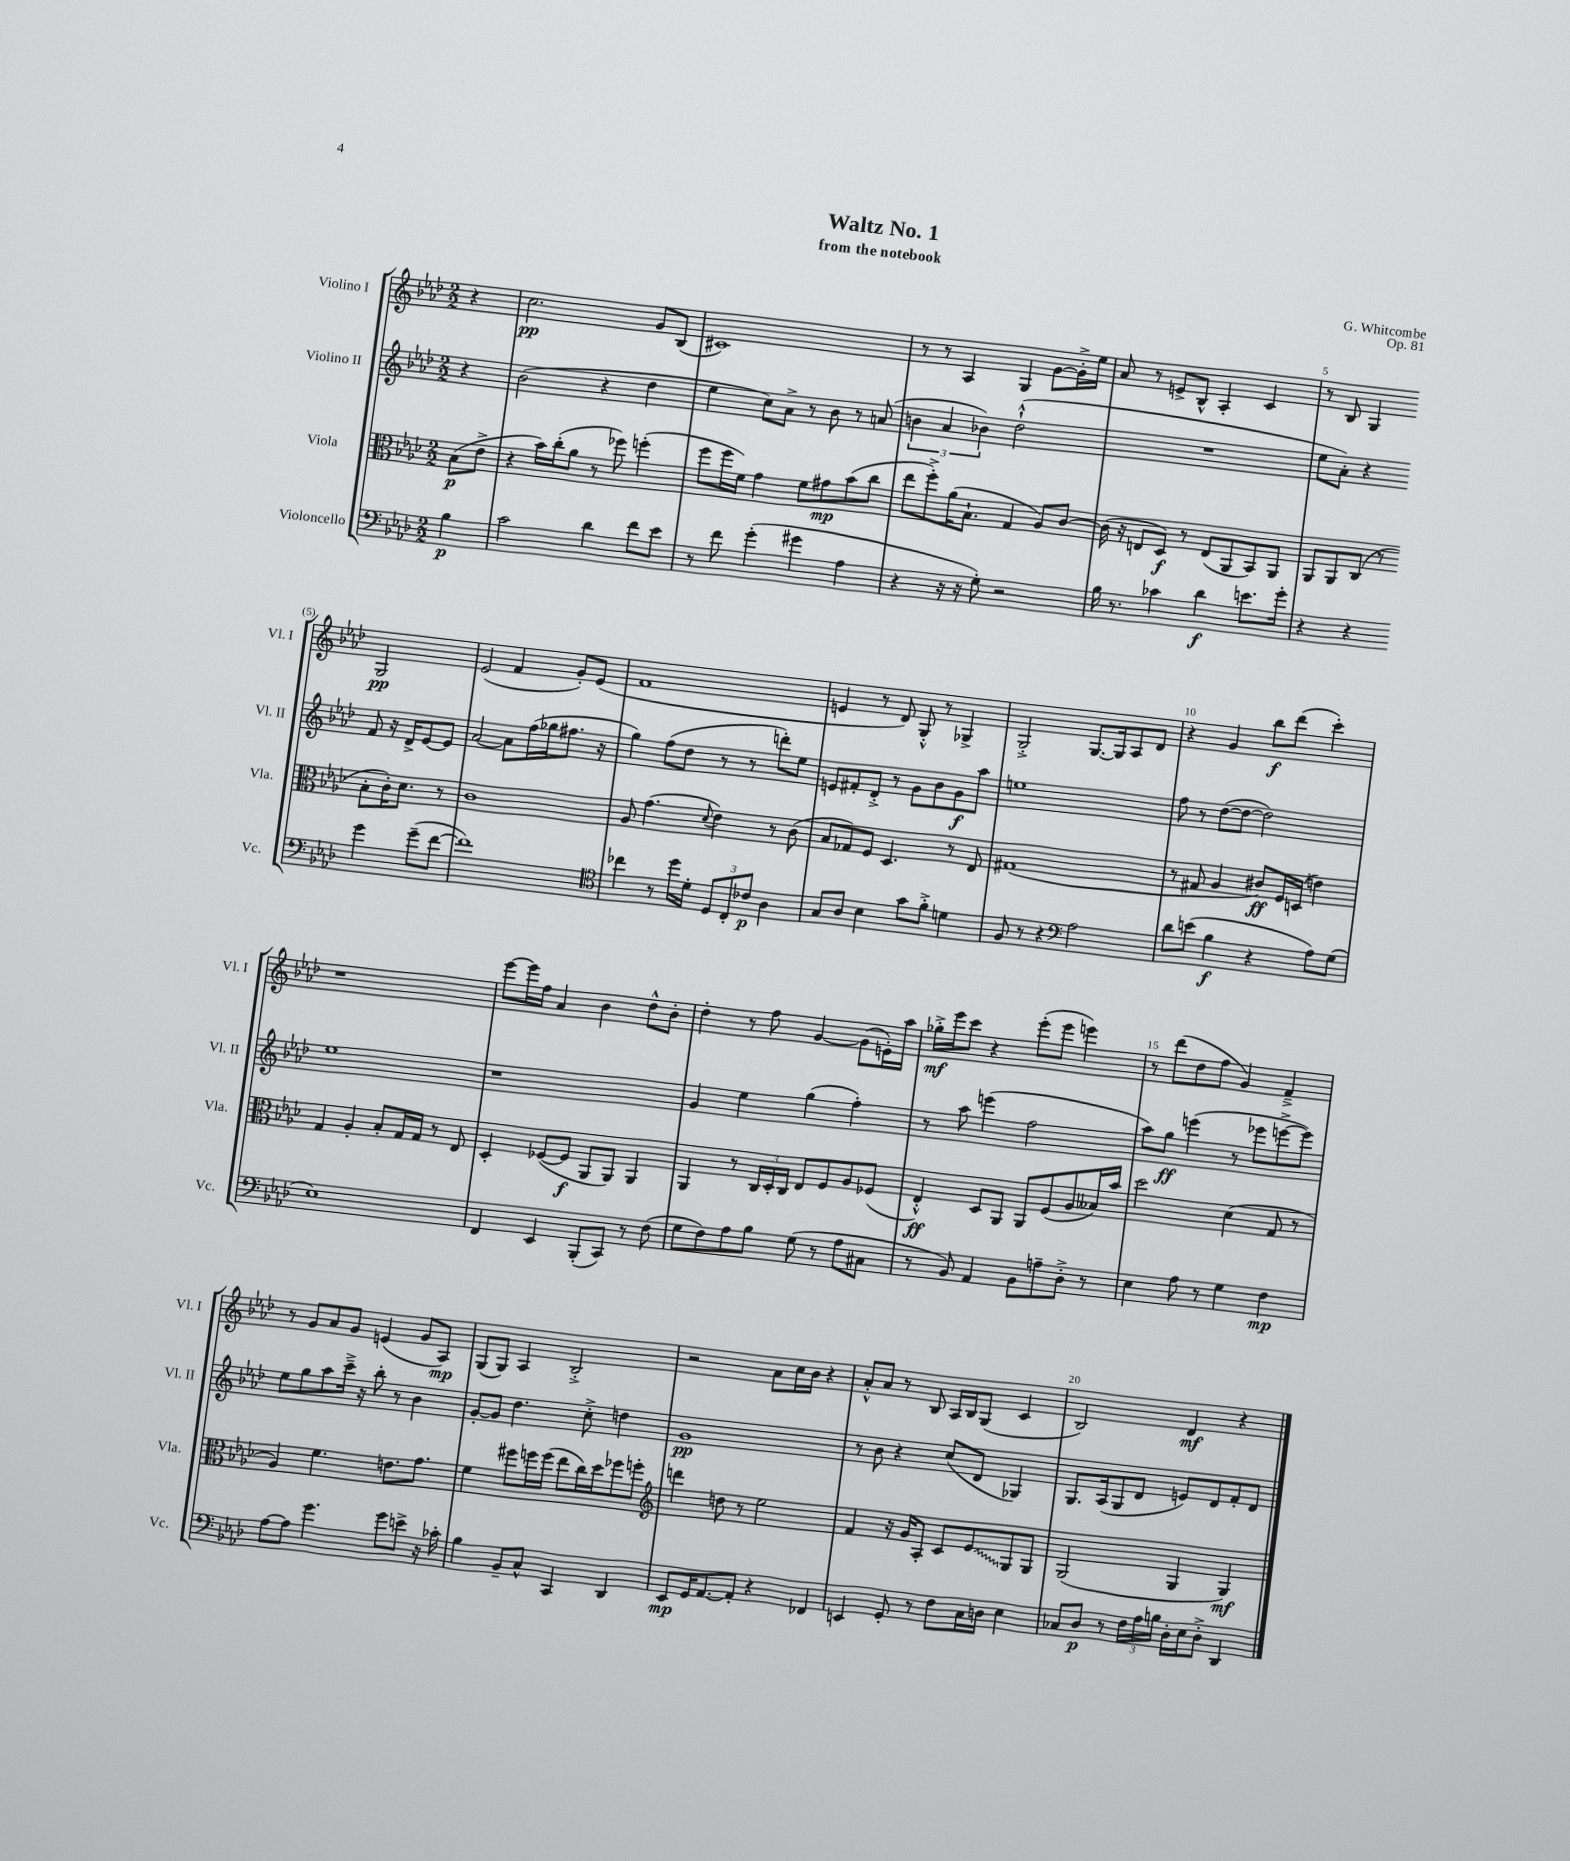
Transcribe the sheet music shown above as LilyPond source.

\header { title = "Waltz No. 1" composer = "G. Whitcombe" subtitle = "from the notebook" opus = "Op. 81" }
<<
\new StaffGroup <<
\new Staff = "s0" \with { instrumentName = "Violino I" shortInstrumentName = "Vl. I" } {
    \clef treble \key aes \major \numericTimeSignature \time 2/2 \partial 4
    r4 |
    c''2.\pp g'8 bes8( |
    cis'1) |
    r8 r8 aes4 g4 g'8~ g'16-.-> ees''16 |
    aes'8 r8 e'8-> bes8-^ aes4-. c'4 |
    r8 bes8 g4 g2\pp |
    ees'2( f'4 g'8-.) ees'8( |
    f'1 |
    e'4 r8 des'8) g8-.-^ r8 ges4-> |
    g2-.-> g8.~ g16 aes8 des'8 |
    r4 g'4 bes''8\f des'''8( c'''4-.) |
    r1 |
    ees'''8~ ees'''16 f''16 aes'4 bes'4 des''8-^ bes'8-. |
    des''4-. r8 f''8 g'4~ g'8( e'16-.) aes''16 |
    ges''16-.->\mf ees'''16 c'''8 r4 ees'''8-.( ees'''8 e'''4) |
    r8 des'''8( des''8 f''8 g'4) f'4---> |
    r8 g'8 aes'8 g'8 e'4( g'8 aes8\mp) |
    g8( g8) aes4 bes2-.-> |
    r2 aes'8 c''16 bes'16 r4 |
    aes'8-.-^ aes'8 r8 bes8 aes16 bes16 g8( c'4 |
    bes2) des'4\mf r4 \bar "|." |
}
\new Staff = "s1" \with { instrumentName = "Violino II" shortInstrumentName = "Vl. II" } {
    \clef treble \key aes \major \numericTimeSignature \time 2/2 \partial 4
    r4 |
    bes'2( r4 des''4 |
    ees''4 c''8) aes'8-> r8 bes'8 r8 a'8( |
    \tuplet 3/2 { b'4 aes'4 bes'4) } des''2-!-^( |
    R1 |
    ees''8 aes'8-.) r4 f'8 r16 des'16-> ees'8~ ees'8 |
    aes'2~ aes'8 f''16( ges''16 fis''8. r16 |
    g''4) f''8( des''8 r8 r8 d'''8-.) ees''8 |
    e'8 fis'8-. des'8-.-> r8 g'8 bes'8 g'8\f aes''8 |
    e''1 |
    f''8 r8 des''8~( des''8~ des''2) |
    ees''1 |
    r1 |
    g'4 ees''4 g''4( f''4-.) |
    r8 aes''8 e'''4( f''2 |
    aes''8) g''8\ff e'''4( r8 ees'''8 e'''8~-> e'''8) |
    ees''8 g''8 aes''8 c'''16---> r16 bes''8-. r8 bes'4 |
    g'8~-. g'8 des''4. c''8-.-> d''4 |
    g'1\pp |
    r8 bes'8 r4 c''8( des'8 ges4) |
    g8. aes16( g8 des'8 e'8) des'8 f'8-. des'8 \bar "|." |
}
\new Staff = "s2" \with { instrumentName = "Viola" shortInstrumentName = "Vla." } {
    \clef alto \key aes \major \numericTimeSignature \time 2/2 \partial 4
    bes8\p( ees'8-> |
    r4 bes'16) c''16-.( aes'8 r8 fes''8) f''4-.( |
    f''8 f''16 f'16) g'4 f'8 gis'8\mp bes'8( c''8 |
    ees''8 f''8-.->) aes'16( bes8.-! g4 aes8) c'8~ |
    c'16( r16 e8 des8\f) r8 e8( aes,8 bes,8) aes,8 |
    aes,8 aes,8 c8( r8 bes8-. c'16-.) des'8. r8 |
    c'1 |
    aes8 g'4.( \appoggiatura { des'8 } ees'4) r8 c'8( |
    bes8 ges8) f8 des4. r8 ees8 |
    gis1( |
    r8 gis8 aes4 cis'8\ff) f16 d16( e'4) |
    g4 aes4-. bes8-. g16 g16 r8 ees8 |
    des4-. fes8~( fes8\f aes,8 aes,8) aes,4 |
    aes,4 r8 \tuplet 3/2 { c16 des16-. c16 } ees8 f8 aes8 fes8( |
    ees4-.-^\ff) des8 aes,8 aes,8 f8( aes8 beses16) bes'16 |
    des''2 des'4( g8 r8 |
    aes4) f'4. e'8. g'8. |
    f'4 fis''8 f''16 f''16( ees''8 c''16) des''16 fes''8 f''8-. |
    \clef treble d'''4 d''8 r8 ees''2 |
    f'4 r16 g'16 aes8-. c'8 \once \override Glissando.style = #'zigzag ees'8\glissando g8 g8 |
    g2( g4 g4\mf) \bar "|." |
}
\new Staff = "s3" \with { instrumentName = "Violoncello" shortInstrumentName = "Vc." } {
    \clef bass \key aes \major \numericTimeSignature \time 2/2 \partial 4
    bes4\p |
    c'2 des'4 f'8 ees'8 |
    r8 f'8 g'4-.( gis'4 aes4 |
    r4 r16 r16 g8-.) r2 |
    bes16 r8. ces'4 des'4\f e'8. g'16-. |
    r4 r4 g'4 g'8--( f'8~ |
    f'1) |
    \clef tenor ces''4 r8 des''16 des'16-. \tuplet 3/2 { des8 c8-. ces'8\p } aes4 |
    g8 aes8 bes4 g'8 f'8-.-> d'4 |
    f8 r8 r4 \clef bass aes2 |
    des'8 e'8( bes4\f r4 aes8) g8( |
    ees1) |
    f,4 ees,4 bes,,8-.( c,8) r8 f8( |
    g8 f8) aes8 bes8 g8( r8 aes8 cis8 |
    r8 bes,8) aes,4 bes,8 a8-- des8-.-> r8 |
    ees4 aes8 r8 g4 f4\mp |
    aes8~ aes8 g'4. g'8 e'8-> r16 ces'16-. |
    bes4 bes,8-- c8-^ c,4 des,4 |
    ees,8\mp g,16 aes,8.~ aes,8-. r4 fes,4 |
    e,4 g,8-. r8 f8 c16 d16 ees4 |
    ces8 des8\p r8 \tuplet 3/2 { f16 aes16 b16 } des16-. ees16 des8-.-> des,4 \bar "|." |
}
>>
>>
\layout { \context { \Score \override BarNumber.break-visibility = ##(#f #t #t) barNumberVisibility = #(every-nth-bar-number-visible 5) } }
